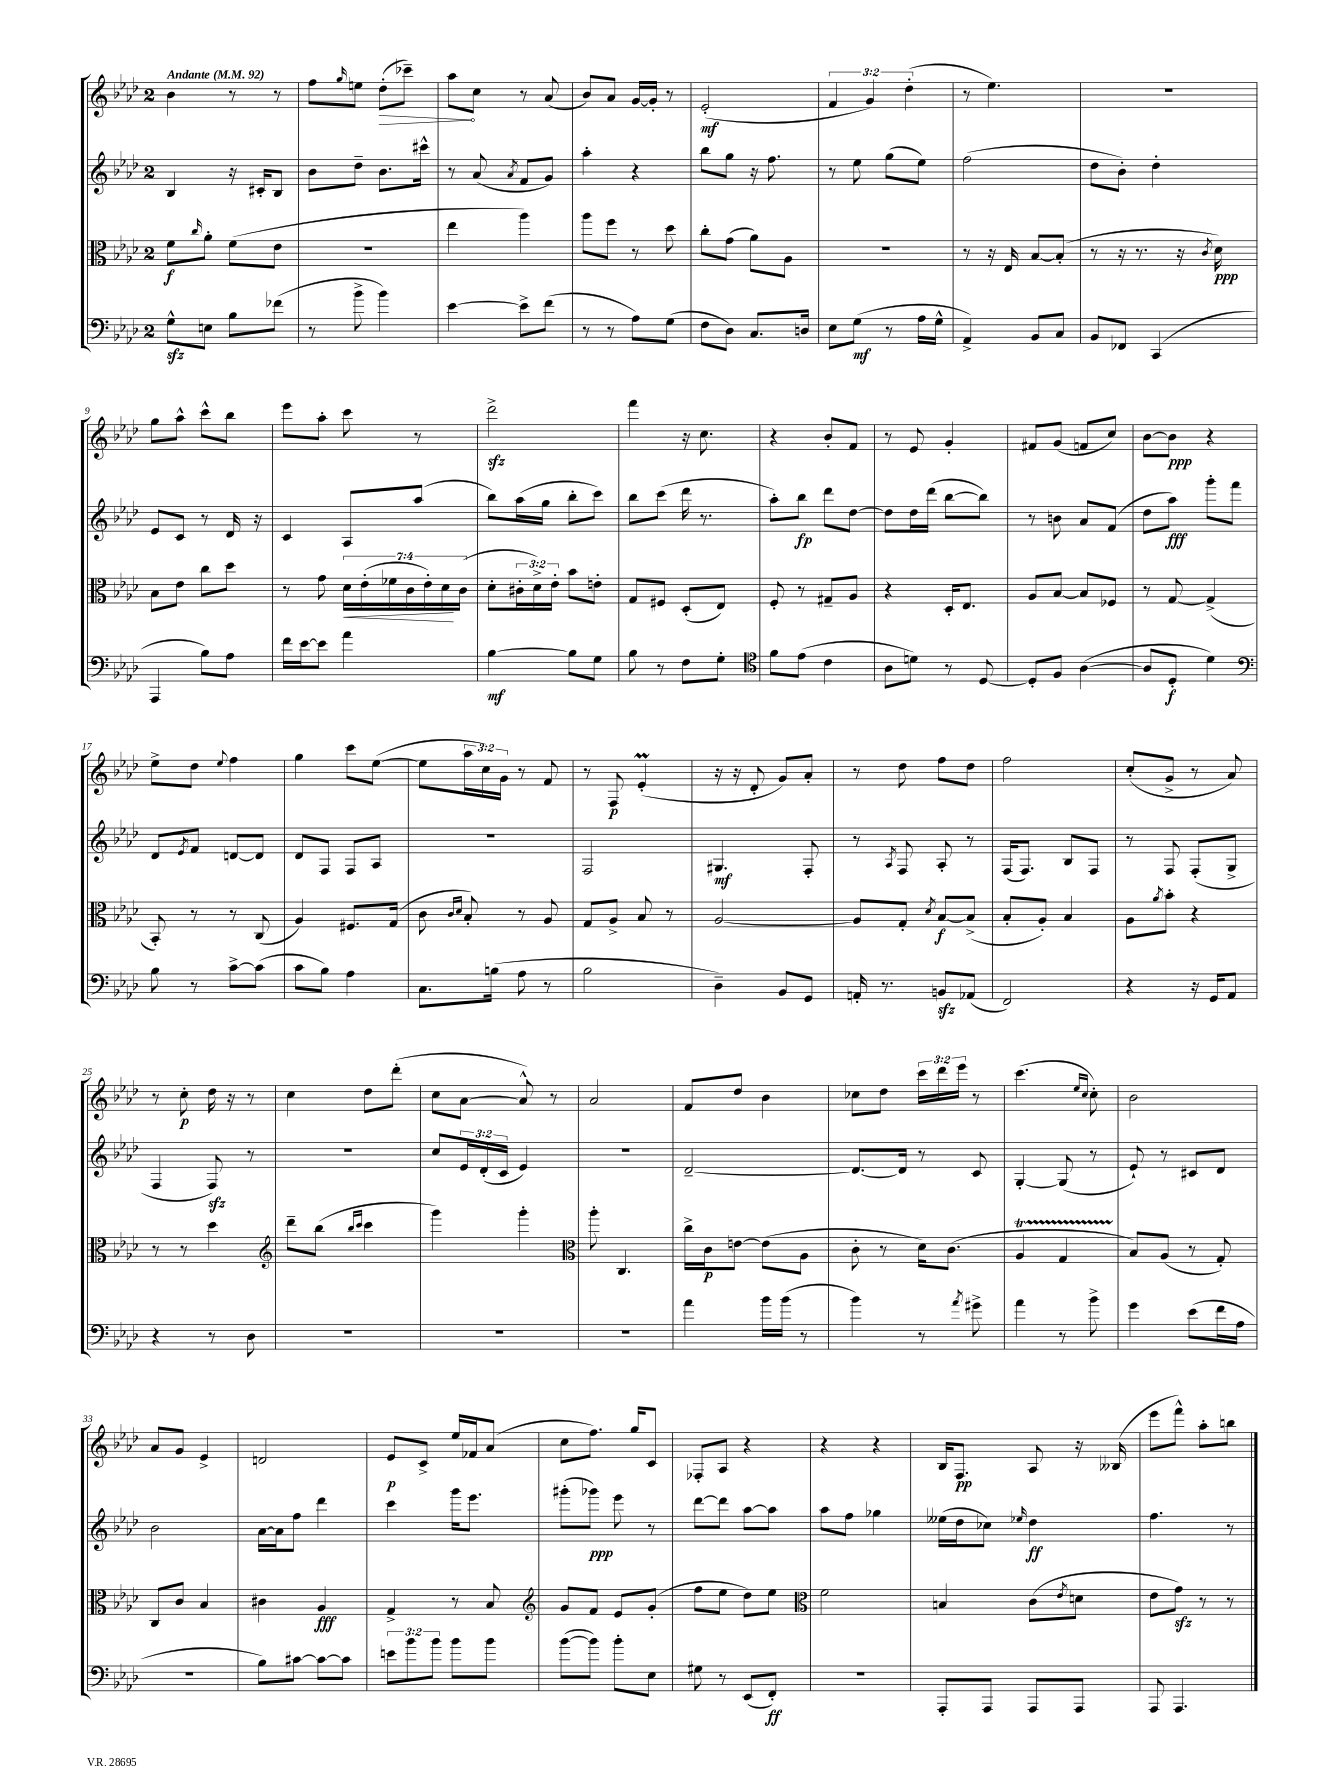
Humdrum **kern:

**kern	**kern	**kern	**kern
*staff4	*staff3	*staff2	*staff1
*clefF4	*clefC3	*clefG2	*clefG2
*k[b-e-a-d-]	*k[b-e-a-d-]	*k[b-e-a-d-]	*k[b-e-a-d-]
*M2/4	*M2/4	*M2/4	*M2/4
*MM92	*MM92	*MM92	*MM92
8G^^	8f	4B-	4b-
.	16qqcc	.	.
8E	8a-'	.	.
8B-	(8f	16r	8r
.	.	16c#'	.
(8f-	8e-	8B-	8r
=	=	=	=
8r	2r	8b-	8ff
.	.	.	16qqgg
8b-^	.	8dd-~	8ee
4b-)	.	8.b-	(8dd-'
.	.	.	8ccc-~)
.	.	16ccc#^^	.
=	=	=	=
[4e-	4ee-	8r	8aa-
.	.	(8a-	8cc
.	.	8qa-	.
8e-^]	4aa-)	8f	8r
(8f	.	8g)	(8a-
=	=	=	=
8r	8aa-	4aa-'	8b-)
8r	8ff	.	8a-
8A-)	8r	4r	[16g
.	.	.	16g']
(8G	8dd-	.	8r
=	=	=	=
8F	8cc'	8bb-	(2e-'
8D-)	(8g	8gg	.
8.C	8a-)	16r	.
.	.	8.ff	.
.	8A-	.	.
16D	.	.	.
=	=	=	=
8E-	2r	8r	6f
(8G	.	8ee-	.
.	.	.	6g)
8r	.	(8gg	.
.	.	.	(6dd-'
16A-	.	8ee-)	.
16G^^	.	.	.
=	=	=	=
4AA-^)	8r	(2ff	8r
.	16r	.	4.ee-)
.	16E-	.	.
8BB-	[8B-	.	.
8C	(8B-']	.	.
=	=	=	=
8BB-	8r	8dd-	2r
8FF-	16r	8b-')	.
.	8.r	.	.
(4CC	.	4dd-'	.
.	16r	.	.
.	8qc	.	.
.	16d-)	.	.
=	=	=	=
4AAA-	8B-	8e-	8gg
.	8e-	8c	8aa-^^
8B-)	8cc	8r	8ccc^^
8A-	8dd-	16d-	8bb-
.	.	16r	.
=	=	=	=
16f	8r	4c	8eee-
[16e-	.	.	.
8e-]	8g	.	8aa-'
4a-	28d-	8A-	8ccc
.	(28e-'	.	.
.	28f-	.	.
.	28c	.	.
.	.	(8aa-	8r
.	28e-')	.	.
.	28d-	.	.
.	(28c	.	.
=	=	=	=
[4B-	8d-'	8bb-)	2ddd-^
.	24c#'	(16aa-	.
.	24d-^)	.	.
.	.	16gg	.
.	24e-'	.	.
8B-]	8b-	8bb-'	.
8G	8e'	8ccc)	.
=	=	=	=
8B-	8G	8bb-	4fff
8r	8F#	(8ccc	.
8F	(8D-'	16ddd-	16r
.	.	8.r	8.cc
8G'	8E-)	.	.
=	=	=	=
*clefC4	*	*	*
8f	8F'	8aa-')	4r
(8e-	8r	8bb-	.
4c	8G#~	8ddd-	8b-'
.	8A-	[8dd-	8f
=	=	=	=
8A-	4r	8dd-]	8r
8d)	.	16dd-	8e-
.	.	(16ddd-	.
8r	16D-'	[8bb-	4g'
.	8.E-	.	.
[8D-	.	8bb-])	.
=	=	=	=
8D-']	8A-	8r	8f#
8F	[8B-	8b	(8g
([4A-	8B-]	8a-	8f
.	8F-	(8f	8cc)
=	=	=	=
8A-]	8r	8dd-	[8b-
8D-'	[8G	8aa-)	8b-]
4d-)	(4G^]	8ggg'	4r
.	.	8fff	.
=	=	=	=
*clefF4	*	*	*
8B-	8BB-')	8d-	8ee-^
.	.	8qe-	.
8r	8r	8f	8dd-
.	.	.	8qqee-
[8c^	8r	[8d	4ff
(8c]	(8C	8d]	.
=	=	=	=
8c	4A-)	8d-	4gg
8B-)	.	8F	.
4A-	8.F#	8F	8ccc
.	.	8A-	([8ee-
.	(16G	.	.
=	=	=	=
8.C	8c	2r	8ee-]
.	16qqc	.	.
.	16qqd-	.	.
.	8B-')	.	24aa-
.	.	.	24cc)
(16B	.	.	.
.	.	.	24g
8A-	8r	.	8r
8r	8A-	.	8f
=	=	=	=
2B-	8G	2F	8r
.	8A-^	.	8F
.	8B-	.	(4e-'
.	8r	.	.
=	=	=	=
4D-~)	[2A-	4.G#	16r
.	.	.	16r
.	.	.	8d-'
8BB-	.	.	8g)
8GG	.	8F'	8a-'
=	=	=	=
16AA'	8A-]	8r	8r
8.r	.	.	.
.	.	8qA-	.
.	8G'	8F	8dd-
.	8qd-	.	.
8BB	[8B-	8A-'	8ff
(8AA-	(8B-^]	8r	8dd-
=	=	=	=
2FF)	8B-'	(16F	2ff
.	.	8.F)	.
.	8A-')	.	.
.	4B-	8B-	.
.	.	8F	.
=	=	=	=
4r	8A-	8r	(8cc'
.	8qa-	.	.
.	8b-'	8F	8g^
16r	4r	(8F'	8r
16GG	.	.	.
8AA-	.	8G^	8a-)
=	=	=	=
4r	8r	4F	8r
.	8r	.	8cc'
8r	4dd-	8F)	16dd-
.	.	.	16r
8D-	.	8r	8r
=	=	=	=
*	*clefG2	*	*
2r	8ddd-~	2r	4cc
.	(8bb-	.	.
.	16qqbb-	.	.
.	16qqccc	.	.
.	4ccc	.	8dd-
.	.	.	(8ddd-'
=	=	=	=
2r	4ggg)	8cc	8cc
.	.	24e-	[8a-
.	.	(24d-'	.
.	.	24c	.
.	4ggg'	4e-)	8a-^^])
.	.	.	8r
=	=	=	=
*	*clefC3	*	*
2r	8aa-'	2r	2a-
.	4.C	.	.
=	=	=	=
4a-	16cc^	[2d-~	8f
.	16c	.	.
.	[8e	.	8dd-
16b-	(8e]	.	4b-
(16b-	.	.	.
8r	8A-	.	.
=	=	=	=
4b-)	8c'	8.d-_	8cc-
.	8r	.	8dd-
.	.	16d-]	.
8r	16d-)	8r	24ccc
.	.	.	24ddd-
.	(8.c	.	.
.	.	.	24eee-
8qa-	.	.	.
8g#^	.	8c	8r
=	=	=	=
4a-	4A-	[4G'	(4.ccc
8r	4G	(8G]	.
.	.	.	16qqee-
.	.	.	16qqcc
8b-^	.	8r	8cc')
=	=	=	=
4g	8B-)	8e-`)	2b-
.	(8A-	8r	.
(8e-	8r	8c#	.
16f	8G')	8d-	.
16A-	.	.	.
=	=	=	=
2r	8C	2b-	8a-
.	8c	.	8g
.	4B-	.	4e-^
=	=	=	=
8B-)	4c#	[16a-	2d
.	.	16a-]	.
[8c#	.	8ff	.
8c#_	4A-	4ddd-	.
8c#]	.	.	.
=	=	=	=
12e	4G^	4ccc	8e-
12b-	.	.	.
.	.	.	8c^
12b-	.	.	.
8b-	8r	16ggg	16ee-
.	.	8.eee-	16f-
8b-	8B-	.	(8a-
=	=	=	=
*	*clefG2	*	*
([8b-	8g	(8ggg#'	8cc
8b-])	8f	8ggg-)	8.ff)
8b-'	8e-	8eee-	.
.	.	.	16gg
8E-	(8g'	8r	8c
=	=	=	=
8G#	8ff	[8ddd-	8F-'
8r	8ee-	8ddd-]	8A-
(8EE-	8dd-)	[8aa-	4r
8FF')	8ee-	8aa-]	.
=	=	=	=
*	*clefC3	*	*
2r	2f	8aa-	4r
.	.	8ff	.
.	.	4gg-	4r
=	=	=	=
8AAA-'	4B	(16ee--	16B-
.	.	16dd-	8.F
8AAA-	.	8cc-)	.
.	.	16qqee-	.
8AAA-	(8c	4dd-	8A-
.	8qe-	.	.
8AAA-	8d	.	16r
.	.	.	(16B--
=	=	=	=
8AAA-	8e-	4.ff	8eee-
4.AAA-	8g)	.	8fff^^)
.	8r	.	8aa-'
.	8r	8r	8bb
==	==	==	==
*-	*-	*-	*-
